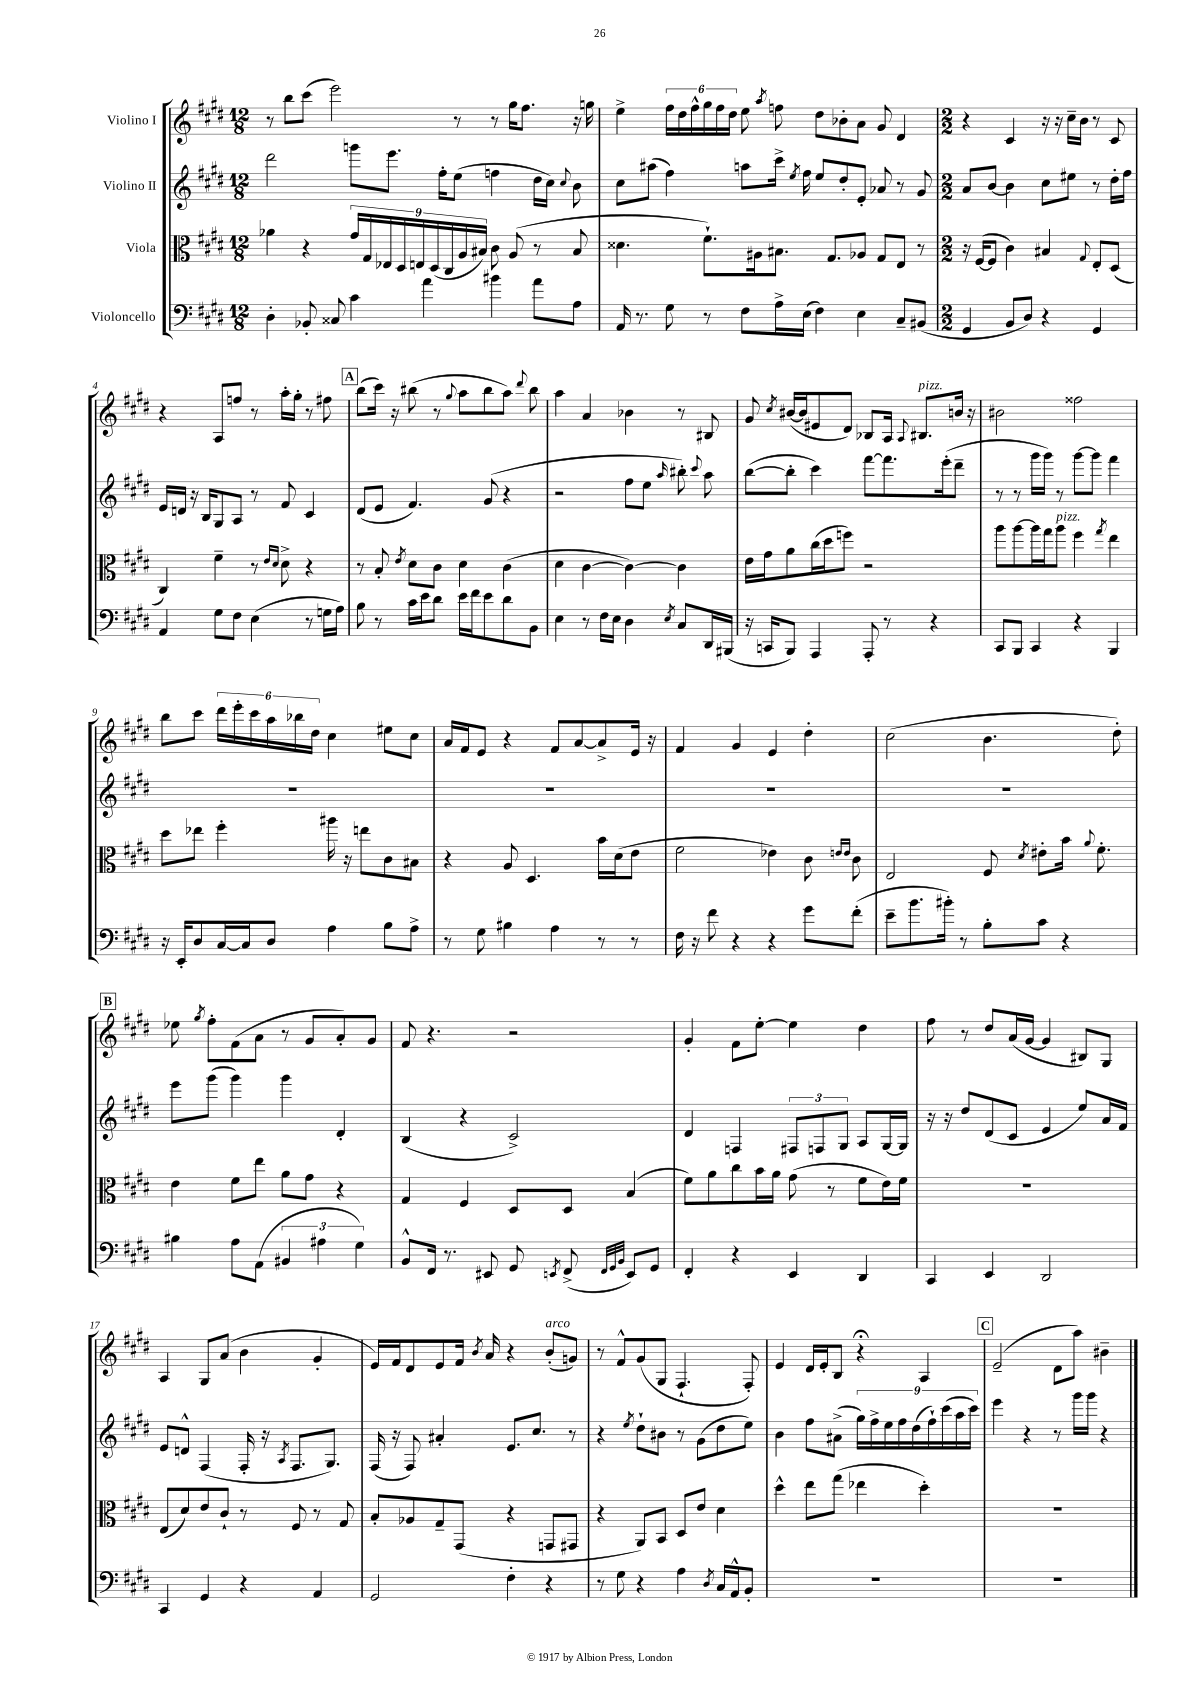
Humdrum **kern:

**kern	**kern	**kern	**kern
*part4	*part3	*part2	*part1
*staff4	*staff3	*staff2	*staff1
*I"Violoncello	*I"Viola	*I"Violino II	*I"Violino I
*clefF4	*clefC3	*clefG2	*clefG2
*k[f#c#g#d#]	*k[f#c#g#d#]	*k[f#c#g#d#]	*k[f#c#g#d#]
*M12/8	*M12/8	*M12/8	*M12/8
=1	=1	=1	=1
4D#'\	4a-X\	2ddd#\	8r
.	.	.	8bb\L
8BB-X'/	4r	.	(8ccc#\J
8C##X/	.	.	2eee\)
4c#\	18g#/LL	8gggn\L	.
.	18G#/	.	.
.	18E-X/	.	.
.	.	8.eee\J	.
.	18D#/	.	.
.	18En/	.	.
4a\	.	.	.
.	(18D#/	.	.
.	.	16ff#'\KL	.
.	18C#/	.	.
.	.	(8ee\J	8r
.	18A/	.	.
.	18B#X/JJ)	.	.
4b#X\	8c#\	4ffn\	8r
.	(8A/	.	16gg#\KL
.	.	.	8.ff#\J
8a\L	8r	16dd#\LL	.
.	.	16cc#\JJ)	.
.	.	8qqcc#/	.
8A\J	8B#/	8b\	16r
.	.	.	16ggn\
=2	=2	=2	=2
16AA/	4.d##X\	8cc#\L	4ee^\
8.r	.	.	.
.	.	(8aa#X\J	.
8G#\	.	4ff#\)	24ff#\LL
.	.	.	24dd#\
.	.	.	24ff#^^\
8r	8.f#`\L)	.	24gg#\
.	.	.	24ff#\
.	.	.	24dd#\JJ
8F#\L	.	8aan\L	8ee\
.	16A#X\k	.	.
.	.	.	8qaa/
16A^\L	8.B#X\J	16ccc#^\Jk	8ffn\
.	.	8qee/	.
(16E\JJ	.	16ff#\	.
4F#\)	.	8ee/L	8dd#\L
.	8.G#/L	.	.
.	.	8dd#'/	8b-X'\
4E\	8A-X/J	8e'/J	8a\J
.	8G#/L	8a-X/	8g#/
8C#~/L	8E/J	8r	4d#/
(8BB#X/J	8r	8g#/	.
=3	=3	=3	=3
*M2/2	*M2/2	*M2/2	*M2/2
4GG#/	16r	8a/L	4r
.	([16F#/KL	.	.
.	8F#/J]	[8b/J	.
8BB/L	4c#\)	4b\]	4c#/
8D#/J)	.	.	.
4r	4B#X/	8cc#\L	16r
.	.	.	16r
.	.	8ee#X\J	16cc#~\LL
.	.	.	16b\JJ
.	8qqG#/	.	.
4GG#/	8E'/L	8r	8r
.	(8D#/J	16dd#'\LL	8c#/
.	.	16ff#\JJ	.
!!LO:LB:g=z
=4	=4	=4	=4
4AA/	4C#/)	16e/LL	4r
.	.	16dn/JJ	.
.	.	16r	.
.	.	16B/KL	.
8G#\L	4f#~\	8G#/	8A/L
8F#\J	.	8A/J	8ffn/J
(4E\	8r	8r	8r
.	16qqe/LL	.	.
.	16qqd#/JJ	.	.
.	8d#^\	8f#/	16aa'\LL
.	.	.	16gg#'\JJ
8r	4r	4c#/	8r
16Gn\LL	.	.	8ff#X\
16A\JJ)	.	.	.
!!LO:REH:place=s1:t=A
=5	=5	=5	=5
8B\	8r	(8d#/L	(8bb\L
8r	8B'/	8e/J	16ccc#\Jk)
.	.	.	16r
.	8qe/	.	.
16c#\LL	8d#\L	4.f#/)	(8bb#X\
16e\J	.	.	.
8d#\J	8c#\J	.	8r
.	.	.	8qqgg#/
16e\LL	4d#\	.	8aa\L
16f#\J	.	.	.
8e\	.	(8g#/	8bb#\
8d#\	(4c#\	4r	8aa\J)
.	.	.	8qqddd#/
8BB\J	.	.	8bb#\
=6	=6	=6	=6
4E\	4d#\	2r	4aa\
8r	[4c#\	.	4a/
16F#\LL	.	.	.
16E\JJ	.	.	.
4D#\	4c#\_)	8ff#\L	4b-X\
.	.	8ee\J	.
8qE/	.	16qqaa/	.
8C#/L	4c#\]	8bb#X'\)	8r
.	.	8qqccc#/	.
16DD#/L	.	8aa\	8B#X/
(16BBB#X/JJ	.	.	.
=7	=7	=7	=7
16r	16e\LL	([8bb\L	8g#/
16CCn/KL	16g#\J	.	.
.	.	.	8qcc#/
8BBB/J)	8a\	8bb'\J]	([16b#X/LL
.	.	.	16b#/J]
4AAA/	(16cc#\L	4ccc#\)	8e#X/
.	16dd#\J	.	.
.	8ffn\J)	.	8d#/J)
8AAA'/	2r	[8fff#\L	8B-X/L
8r	.	8.fff#\]	16A/Jk
.	.	.	8qqA/
!	!	!	!LO:TX:a:i:t=pizz.
.	.	.	8.B#X/L
4r	.	.	.
.	.	(16eee'\k	.
.	.	8ddd#~\J	16bn/Jk
.	.	.	16r
=8	=8	=8	=8
8CC#/L	8aa\L	8r	2b#X\
8BBB/J	[8aa\	8r	.
4CC#/	16aa\L]	16ggg#\LL	.
.	16gg#\J	16ggg#\JJ)	.
!	!LO:TX:a:i:t=pizz.	!	!
.	8aa\J	8r	.
4r	4ff#\	[8ggg#\L	2ff##X\
.	.	8ggg#\J]	.
.	8qgg#/	.	.
4BBB/	4ee\	4fff#\	.
!!LO:LB:g=z
=9	=9	=9	=9
16r	8dd#\L	1r	8bb\L
16EE'/KL	.	.	.
8D#/	8ee-X\J	.	8ccc#\J
[16C#/L	4ff#'\	.	24ddd#\LL
.	.	.	24eee'\
16C#/J]	.	.	.
.	.	.	24ccc#\
8D#/J	.	.	24aa\
.	.	.	24bb-X\
.	.	.	24dd#\JJ
4A\	16aa#X\	.	4cc#\
.	16r	.	.
.	8een\L	.	.
8B\L	8c#\	.	8ee#X\L
8A^\J	8B#X\J	.	8cc#\J
=10	=10	=10	=10
8r	4r	1r	16a/LL
.	.	.	16f#/J
8G#\	.	.	8e/J
4B#X\	8A/	.	4r
.	4.D#/	.	.
4A\	.	.	8f#/L
.	.	.	[8a/
8r	16b\LL	.	8a^/]
.	(16d#\J	.	.
8r	8e\J	.	16e/Jk
.	.	.	16r
=11	=11	=11	=11
16F#\	2f#\	1r	4f#/
16r	.	.	.
8f#\	.	.	.
4r	.	.	4g#/
4r	4e-X\)	.	4e/
8g#\L	8c#\	.	4dd#'\
.	16qqen/LL	.	.
.	16qqe/JJ	.	.
(8f#'\J	8c#\	.	.
=12	=12	=12	=12
8e~\L	2E/	1r	(2cc#\
8.b\	.	.	.
16b#X'\Jk)	.	.	.
8r	.	.	.
8B'\L	8F#/	.	4.b\
.	8qd#/	.	.
8c#\J	8e#X'\L	.	.
4r	16b\Jk	.	.
.	8qqa/	.	.
.	8.f#'\	.	.
.	.	.	8dd#'\)
!!LO:LB:g=z
!!LO:REH:place=s1:t=B
=13	=13	=13	=13
4B#X\	4e\	8eee\L	8ee-X\
.	.	.	8qgg#/
.	.	(8ggg#\J	8ff#'\L
8A\L	8f#\L	4ggg#\)	(8f#\
(8AA\J	8ee\J	.	8a\J
6BB#X/	8a\L	4ggg#\	8r
.	8g#\J	.	8g#/L
6A#X\	.	.	.
.	4r	4d#'/	8a'/)
6G#\)	.	.	.
.	.	.	8g#/J
=14	=14	=14	=14
8BB^^/L	4G#/	(4B/	8f#/
16FF#/Jk	.	.	4.r
8.r	.	.	.
.	4F#/	4r	.
8EE#X/	.	.	.
8GG#/	8D#/L	2c#^/)	2r
8qEEn/	.	.	.
(8FF#^/	8D#/J	.	.
32qqFF#/LLL	.	.	.
32qqGG#/	.	.	.
32qqBB/JJJ	.	.	.
8EE/L)	(4B/	.	.
8GG#/J	.	.	.
=15	=15	=15	=15
4FF#'/	8f#\L)	4d#/	4g#'/
.	8a\	.	.
4r	8cc#\	4Fn/	8f#\L
.	16b\L	.	[8ee'\J
.	16a\JJ	.	.
4EE/	(8g#\	12F#X/L	4ee\]
.	.	12Fn/	.
.	8r	.	.
.	.	12G#/J	.
4DD#/	8f#\L	8A/L	4dd#\
.	16e\L)	[16G#/L	.
.	16f#\JJ	16G#/JJ]	.
=16	=16	=16	=16
4CC#/	1r	16r	8ff#\
.	.	16r	.
.	.	8dd#/L	8r
4EE/	.	(8d#/	8dd#/L
.	.	8c#/J	(16a/L
.	.	.	[16g#/JJ
2DD#/	.	4e/	4g#/]
.	.	8ee/L)	8B#X/L)
.	.	16a/L	8G#/J
.	.	16f#/JJ	.
!!LO:LB:g=z
=17	=17	=17	=17
4CC#/	(8E/L	8e/L	4A/
.	8d#/)	8dn^^/J	.
4GG#/	8e/	(4F#/	8G#/L
.	8c#`/J	.	(8a/J
4r	8r	16F#'/	4b\
.	.	16r	.
.	.	8qA/	.
.	8F#/	8.F#/L	.
4AA/	8r	.	4g#'/
.	.	8.G#/J)	.
.	8G#/	.	.
=18	=18	=18	=18
2GG#/	8B'/L	(16F#/	16e/LL)
.	.	16r	16f#/J
.	8A-X/	8F#/)	8d#/
.	8G#~/	4a#X'/	8e/
.	(8GG#/J	.	16f#/Jk
.	.	.	8qb/
.	.	.	16a/
4F#'\	4r	8.e/L	4r
.	.	8.cc#/J	.
!	!	!	!LO:TX:a:i:t=arco
4r	8GGn/L	.	(8b'/L
.	8GG#X/J	8r	8gn/J)
=19	=19	=19	=19
8r	4r	4r	8r
8G#\	.	.	8f#^^/L
.	.	8qee/	.
4r	8AA/L)	8dd#`\L	(8g#/
.	8BB/J	8b#X\J	8G#/J
4A\	8D#/L	8r	4.F#`/
.	8e/J	(8g#\L	.
8qD#/	.	.	.
16C#/LL	4d#\	8dd#\	.
16AA^^/J	.	.	.
8BB'/J	.	8ee\J)	8F#'/)
=20	=20	=20	=20
1r	4dd#^^\	4b\	4e/
.	8ee\L	8ff#\L	16d#/LL
.	.	.	16e'/J
.	(8gg#\J	(8a#X^\J	8B/J
.	4ee-X\	18gg#\LL)	4r;<
.	.	18ff#^\	.
.	.	18ee\	.
.	.	18ff#\	.
.	.	(18dd#\	.
.	4dd#'\)	.	4A/
.	.	18ff#`\)	.
.	.	(18ccc#\	.
.	.	18aa\	.
.	.	18ccc#\JJ)	.
!!LO:REH:place=s1:t=C
=21	=21	=21	=21
1r	1r	4eee\	(2e~/
.	.	4r	.
.	.	8r	8d#\L
.	.	16ggg#\LL	8aa\J)
.	.	16ggg#\JJ	.
.	.	4r	4b#X~\
==	==	==	==
*-	*-	*-	*-
